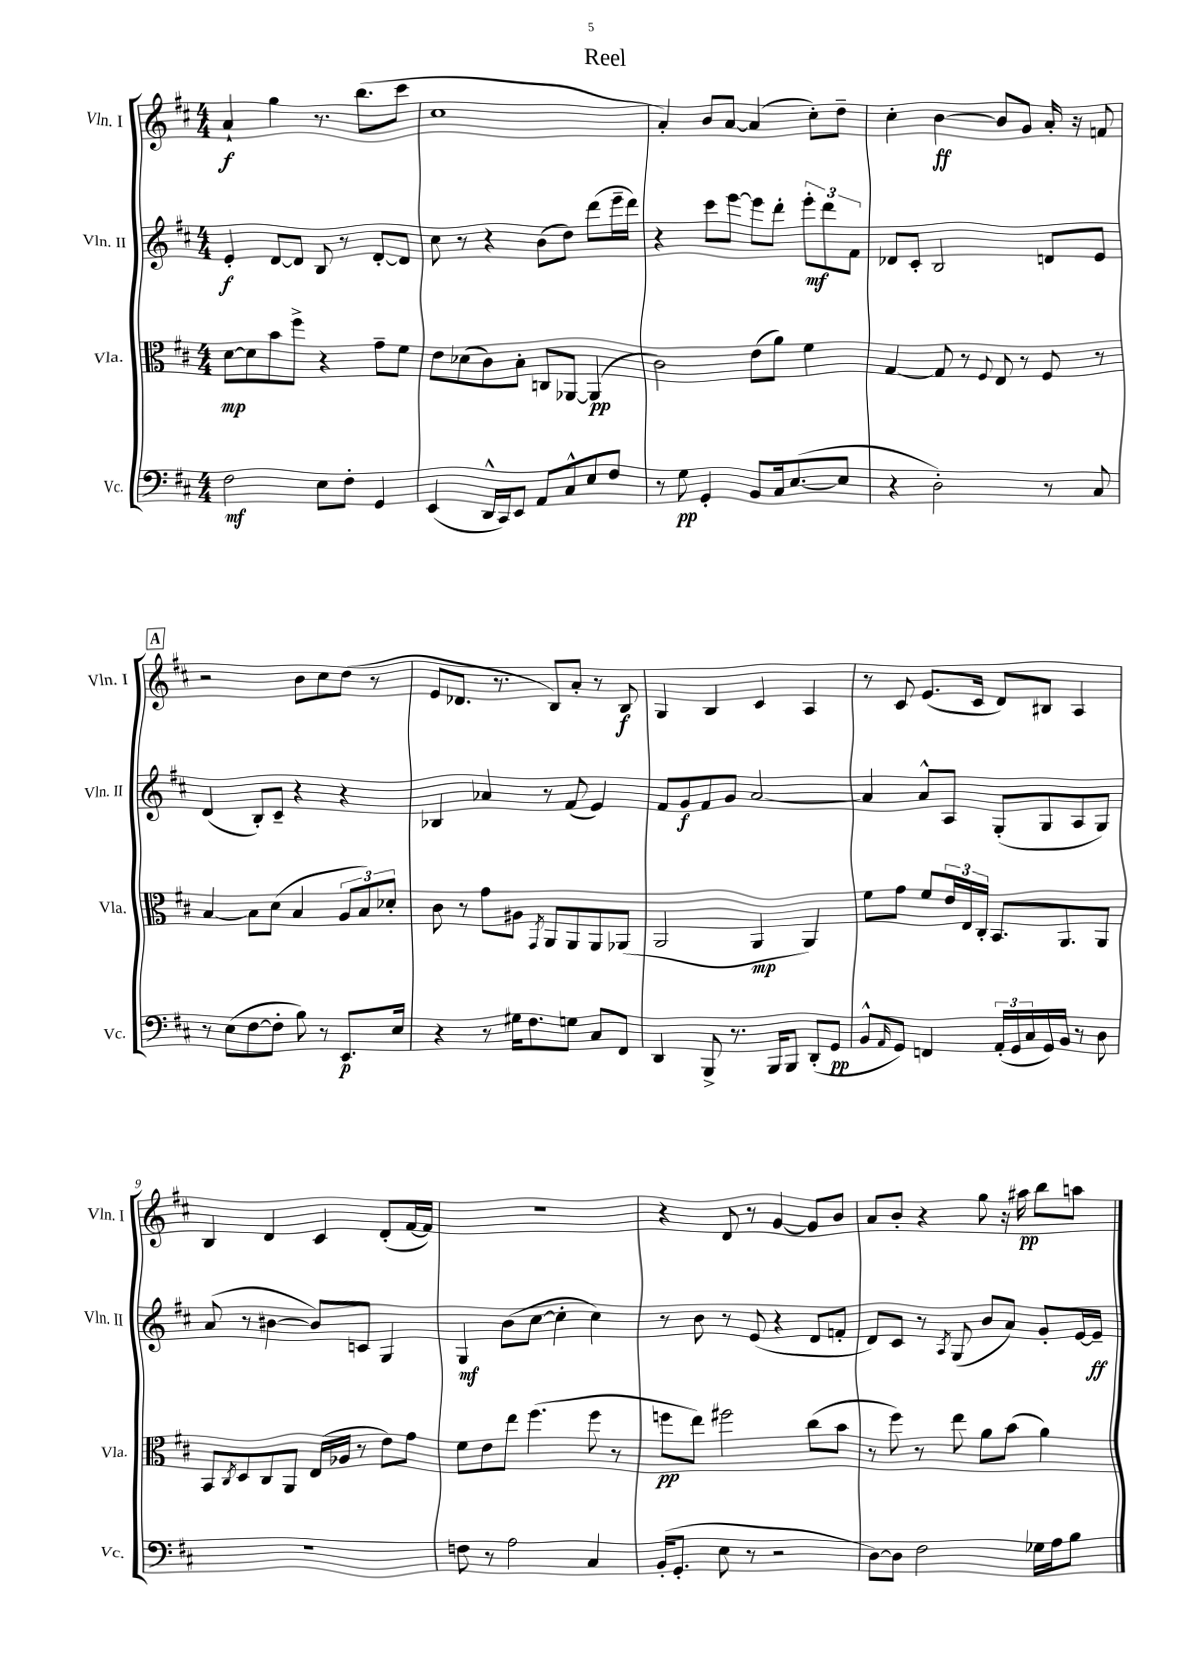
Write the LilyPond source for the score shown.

\header { title = "Reel" }
<<
\new StaffGroup <<
\new Staff = "s0" \with { instrumentName = "Vln. I" shortInstrumentName = "Vln. I" } {
    \clef treble \key d \major \numericTimeSignature \time 4/4
    a'4-!\f g''4 r8. b''8.( cis'''8 |
    cis''1 |
    a'4-.) b'8 a'8~ a'4( cis''8-.) d''8-- |
    cis''4-. b'4~\ff b'8 g'8 a'16-. r16 f'8 |
    \mark \markup { \box "A" } r2 b'8 cis''8 d''8( r8 |
    e'8 des'8. r8. b8) a'8-. r8 b8\f |
    g4 b4 cis'4 a4 |
    r8 cis'8 e'8.( cis'16 d'8) bis8 a4 |
    b4 d'4 cis'4 d'8-.( fis'16~ fis'16) |
    R1 |
    r4 d'8 r8 g'4~ g'8 b'8 |
    a'8 b'8-. r4 g''8 r16 ais''16\pp b''8 a''8 \bar "|." |
}
\new Staff = "s1" \with { instrumentName = "Vln. II" shortInstrumentName = "Vln. II" } {
    \clef treble \key d \major \numericTimeSignature \time 4/4
    e'4-.\f d'8~ d'8 b8 r8 d'8~-. d'8 |
    cis''8 r8 r4 b'8( d''8) d'''8( e'''16-- d'''16) |
    r4 cis'''8 e'''8~ e'''8 d'''8-. \tuplet 3/2 { e'''8-.\mf d'''8 fis'8 } |
    des'8 cis'8-. b2 d'8 e'8 |
    \mark \markup { \box "A" } d'4( b8-.) cis'8-- r4 r4 |
    bes4 aes'4 r8 fis'8( e'4) |
    fis'8 g'8\f fis'8 g'8 a'2~ |
    a'4 a'8-^ a8 g8-.( g8 a8 g8) |
    a'8( r8 bis'4~ bis'8) c'8 g4 |
    g4\mf b'8( cis''8~ cis''4-. cis''4) |
    r8 b'8 r8 e'8( r4 d'8 f'8-. |
    d'8) cis'8 r8 \acciaccatura { a8 } g8( b'8 a'8) g'8-. e'16~ e'16--\ff \bar "|." |
}
\new Staff = "s2" \with { instrumentName = "Vla." shortInstrumentName = "Vla." } {
    \clef alto \key d \major \numericTimeSignature \time 4/4
    d'8~\mp d'8 b'8 fis''8-> r4 g'8-- fis'8 |
    e'8 des'8( cis'8) b8-. c8 aes,8~ aes,4\pp( |
    cis'2) e'8( a'8) fis'4 |
    g4~ g8 r8 \appoggiatura { fis8 } e8 r8 fis8 r8 |
    \mark \markup { \box "A" } b4~ b8 d'8( b4 \tuplet 3/2 { a8 b8) des'8-. } |
    cis'8 r8 g'8 ais8 \acciaccatura { g,8 } a,8 a,8 a,8 aes,8( |
    a,2 a,4\mp a,4) |
    fis'8 g'8 fis'8 \tuplet 3/2 { e'16 e16 cis16-. } b,8. a,8. a,8 |
    b,8 \acciaccatura { cis8 } d8 cis8 a,8 e16( aes16 r8 e'8) g'8 |
    fis'8 e'8 e''8 fis''4.( fis''8 r8 |
    f''8\pp e''8) fis''2 cis''8( b'8 |
    r8 fis''8) r8 e''8 a'8 b'8( a'4) \bar "|." |
}
\new Staff = "s3" \with { instrumentName = "Vc." shortInstrumentName = "Vc." } {
    \clef bass \key d \major \numericTimeSignature \time 4/4
    fis2\mf e8 fis8-. g,4 |
    e,4( d,16-^ cis,16) e,8 a,8 cis8-^ e8 fis8 |
    r8 g8\pp g,4-. b,8 cis16 e8.~( e8 |
    r4 d2-.) r8 cis8 |
    \mark \markup { \box "A" } r8 e8( fis8~ fis8-. b8) r8 e,8.\p e16 |
    r4 r8 gis16 fis8. g8 cis8 fis,8 |
    d,4 b,,8-> r8. b,,16 b,,8 d,8-.( g,8\pp |
    b,8-^ \grace { a,16 } g,8) f,4 \tuplet 3/2 { a,16-.( g,16 cis16 } g,16) b,16 r8 d8 |
    R1 |
    f8 r8 a2 cis4 |
    b,16-.( g,8.-. e8 r8 r2 |
    d8~) d8 fis2 ges16 a16 b8 \bar "|." |
}
>>
>>
